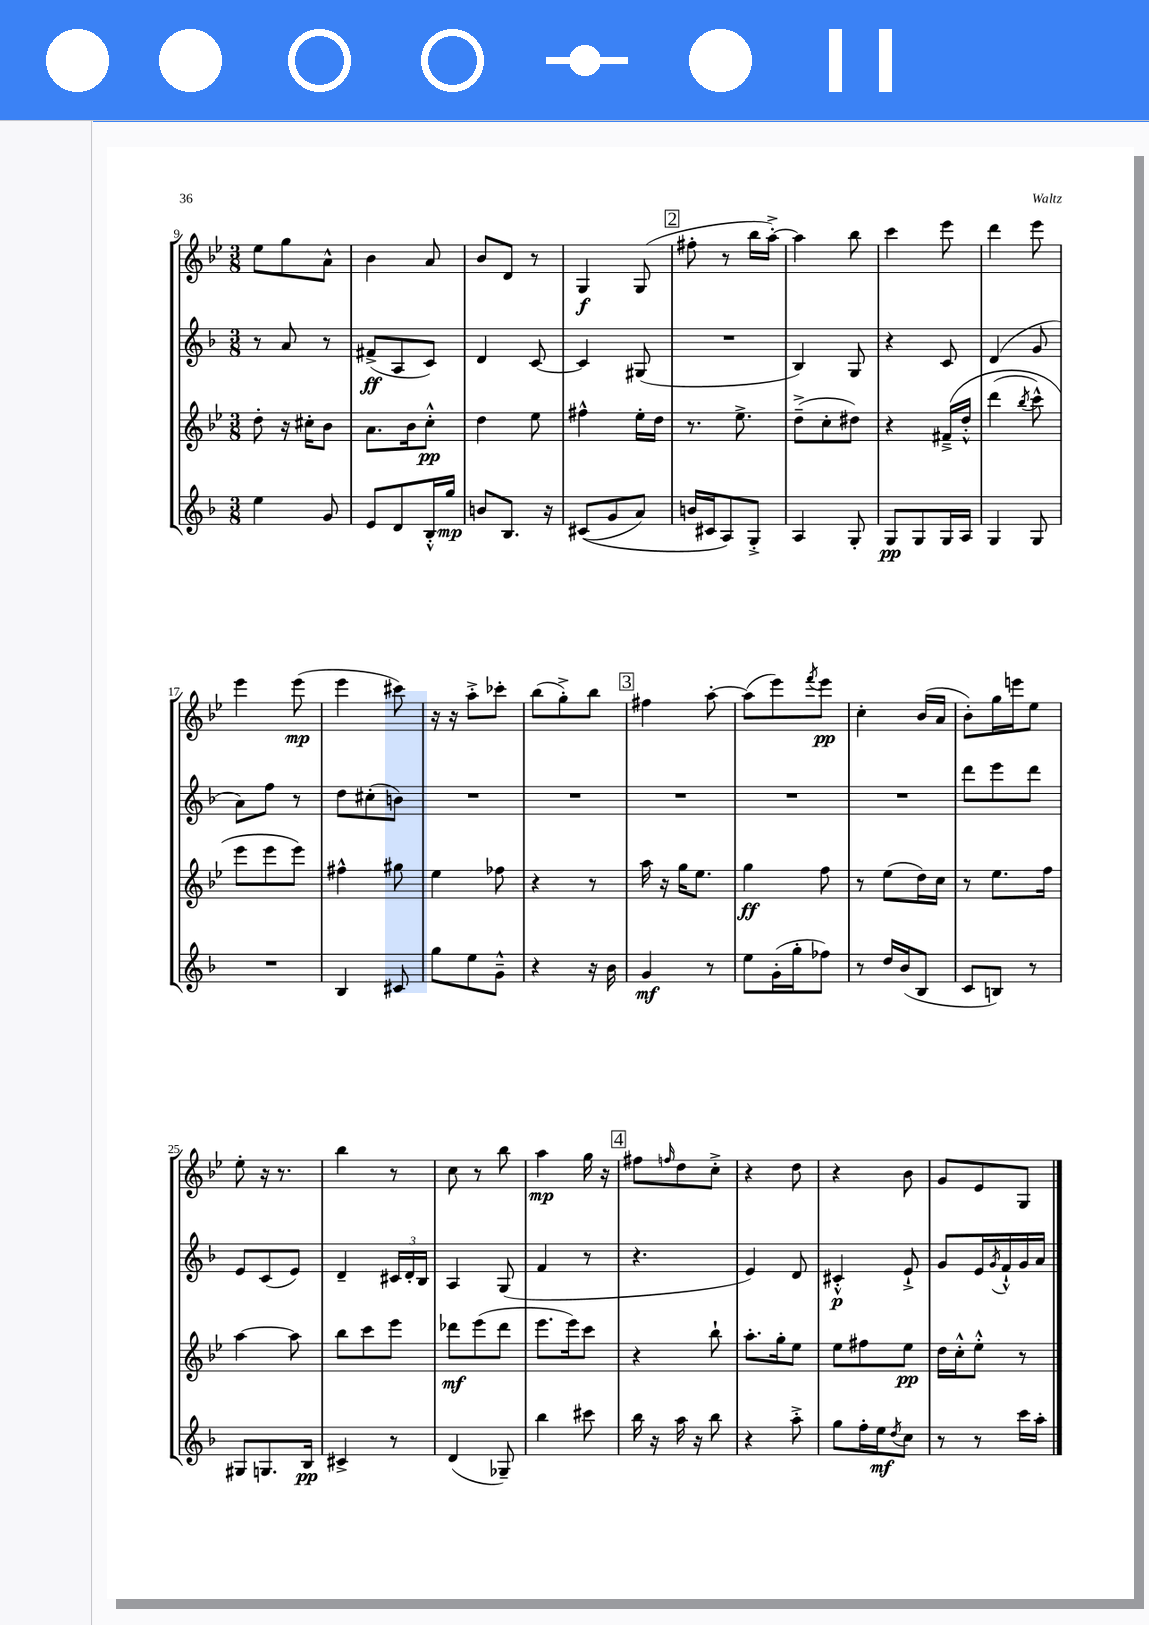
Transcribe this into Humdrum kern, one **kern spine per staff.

**kern	**dynam	**kern	**dynam	**kern	**dynam	**kern	**dynam
*part4	*part4	*part3	*part3	*part2	*part2	*part1	*part1
*staff4	*staff4	*staff3	*staff3	*staff2	*staff2	*staff1	*staff1
*clefG2	*	*clefG2	*	*clefG2	*	*clefG2	*
*k[b-]	*	*k[b-e-]	*	*k[b-]	*	*k[b-e-]	*
*M3/8	*	*M3/8	*	*M3/8	*	*M3/8	*
=9	=9	=9	=9	=9	=9	=9	=9
4ee\	.	8dd'\	.	8r	.	8ee-\L	.
.	.	16r	.	8a/	.	8gg\	.
.	.	16cc#X'\KL	.	.	.	.	.
8g/	.	8b-\J	.	8r	.	8a^^\J	.
=10	=10	=10	=10	=10	=10	=10	=10
8e/L	.	8.a\L	.	(8f#X^/L	ff	4b-\	.
8d/	.	.	.	8A/	.	.	.
.	.	16b-\k	.	.	.	.	.
16B-'^^/L	.	8cc'^^\J	pp	8c/J)	.	8a/	.
16gg/JJ	mp	.	.	.	.	.	.
=11	=11	=11	=11	=11	=11	=11	=11
8bn/L	.	4dd\	.	4d/	.	8b-/L	.
8.B-/J	.	.	.	.	.	8d/J	.
.	.	8ee-\	.	[8c/	.	8r	.
16r	.	.	.	.	.	.	.
=12	=12	=12	=12	=12	=12	=12	=12
((8c#X/L	.	4ff#X^^\	.	4c/]	.	4G/	f
8g/	.	.	.	.	.	.	.
8a/J)	.	16ee-'\LL	.	(8G#X/	.	(8G/	.
.	.	16dd\JJ	.	.	.	.	.
!!LO:REH:place=s1:t=2
=13	=13	=13	=13	=13	=13	=13	=13
16bn/LL	.	8.r	.	4.r	.	8ff#X'\	.
16c#X/J	.	.	.	.	.	.	.
8A/)	.	.	.	.	.	8r	.
.	.	8.ee-^\	.	.	.	.	.
8G'^/J	.	.	.	.	.	16bb-\LL	.
.	.	.	.	.	.	[16aa'^\JJ)	.
=14	=14	=14	=14	=14	=14	=14	=14
4A/	.	(8dd~^\L	.	4B-/)	.	4aa\]	.
.	.	8cc'\	.	.	.	.	.
8G'/	.	8dd#X\J)	.	8G/	.	8bb-\	.
=15	=15	=15	=15	=15	=15	=15	=15
8G/L	pp	4r	.	4r	.	4ccc\	.
8G/	.	.	.	.	.	.	.
16G/L	.	(16f#X~^/LL	.	8c/	.	8eee-\	.
16A/JJ	.	16dd'^^/JJ	.	.	.	.	.
=16	=16	=16	=16	=16	=16	=16	=16
4G/	.	(4ddd\	.	(4d/	.	4ddd\	.
.	.	8qbb-/	.	.	.	.	.
8G/	.	8ccc^^\)	.	8g/	.	8eee-\	.
!!LO:LB:g=z
=17	=17	=17	=17	=17	=17	=17	=17
4.r	.	8eee-\L	.	8a\L)	.	4eee-\	.
.	.	8eee-\	.	8ff\J	.	.	.
.	.	8eee-\J)	.	8r	.	(8eee-\	mp
=18	=18	=18	=18	=18	=18	=18	=18
4B-/	.	4ff#X^^\	.	8dd\L	.	4eee-\	.
.	.	.	.	(8cc#X'\	.	.	.
8c#X/	.	8gg#X\	.	8bn\J)	.	8ccc#X\)	.
=19	=19	=19	=19	=19	=19	=19	=19
8gg\L	.	4ee-\	.	4.r	.	16r	.
.	.	.	.	.	.	16r	.
8ee\	.	.	.	.	.	8aa'^\L	.
8g~^^\J	.	8ff-X\	.	.	.	8ccc-X'\J	.
=20	=20	=20	=20	=20	=20	=20	=20
4r	.	4r	.	4.r	.	(8bb-\L	.
.	.	.	.	.	.	8gg'^\)	.
16r	.	8r	.	.	.	8bb-\J	.
16b-\	.	.	.	.	.	.	.
!!LO:REH:place=s1:t=3
=21	=21	=21	=21	=21	=21	=21	=21
4g/	mf	16aa\	.	4.r	.	4ff#X\	.
.	.	16r	.	.	.	.	.
.	.	16gg\KL	.	.	.	.	.
.	.	8.ee-\J	.	.	.	.	.
8r	.	.	.	.	.	[8aa'\	.
=22	=22	=22	=22	=22	=22	=22	=22
8ee\L	.	4gg\	ff	4.r	.	(8aa\L]	.
(16g'\L	.	.	.	.	.	8eee-\)	.
16gg'\J	.	.	.	.	.	.	.
.	.	.	.	.	.	8qfff/	.
8ff-X\J)	.	8ff\	.	.	.	8eee-\J	pp
=23	=23	=23	=23	=23	=23	=23	=23
8r	.	8r	.	4.r	.	4cc'\	.
16dd/LL	.	(8ee-\L	.	.	.	.	.
(16b-/J	.	.	.	.	.	.	.
8B-/J	.	16dd\L)	.	.	.	(16b-/LL	.
.	.	16cc\JJ	.	.	.	16a/JJ	.
=24	=24	=24	=24	=24	=24	=24	=24
8c/L	.	8r	.	8ddd\L	.	8b-'\L)	.
8Bn/J)	.	8.ee-\L	.	8eee\	.	16gg\L	.
.	.	.	.	.	.	16eeen\J	.
8r	.	.	.	8ddd\J	.	8ee-\J	.
.	.	16ff\Jk	.	.	.	.	.
!!LO:LB:g=z
=25	=25	=25	=25	=25	=25	=25	=25
8G#X/L	.	[4aa\	.	8e/L	.	8ee-'\	.
8.Gn/	.	.	.	(8c/	.	16r	.
.	.	.	.	.	.	8.r	.
.	.	8aa\]	.	8e/J)	.	.	.
16B-/Jk	pp	.	.	.	.	.	.
=26	=26	=26	=26	=26	=26	=26	=26
4c#X^/	.	8bb-\L	.	4d~/	.	4bb-\	.
.	.	8ccc\	.	.	.	.	.
8r	.	8eee-\J	.	24c#X/LL	.	8r	.
.	.	.	.	24d'/	.	.	.
.	.	.	.	24B-/JJ	.	.	.
=27	=27	=27	=27	=27	=27	=27	=27
(4d/	.	8ddd-X\L	mf	4A/	.	8cc\	.
.	.	(8eee-\	.	.	.	8r	.
8G-X~/)	.	8ddd-\J	.	(8G/	.	8bb-\	.
=28	=28	=28	=28	=28	=28	=28	=28
4bb-\	.	8.eee-\L	.	4f/	.	4aa\	mp
.	.	16eee-\k)	.	.	.	.	.
8ccc#X\	.	8ccc\J	.	8r	.	16gg\	.
.	.	.	.	.	.	16r	.
!!LO:REH:place=s1:t=4
=29	=29	=29	=29	=29	=29	=29	=29
16bb-\	.	4r	.	4.r	.	8ff#X\L	.
16r	.	.	.	.	.	.	.
.	.	.	.	.	.	16qqffn/	.
16aa\	.	.	.	.	.	8dd\	.
16r	.	.	.	.	.	.	.
8bb-\	.	8bb-`\	.	.	.	8cc'^\J	.
=30	=30	=30	=30	=30	=30	=30	=30
4r	.	8.aa'\L	.	4e/)	.	4r	.
.	.	16gg'\k	.	.	.	.	.
8aa'^\	.	8ee-\J	.	8d/	.	8dd\	.
=31	=31	=31	=31	=31	=31	=31	=31
8gg\L	.	8ee-\L	.	4c#X'^^/	p	4r	.
16ff'\L	.	8ff#X\	.	.	.	.	.
16ee\J	mf	.	.	.	.	.	.
8qdd/	.	.	.	.	.	.	.
8cc\J	.	8ee-\J	pp	8e`^/	.	8b-\	.
=32	=32	=32	=32	=32	=32	=32	=32
8r	.	16dd\LL	.	8g/L	.	8g/L	.
.	.	16cc'^^\J	.	.	.	.	.
8r	.	8ee-'^^\J	.	16e/L	.	8e-/	.
.	.	.	.	8qg/	.	.	.
.	.	.	.	16f`^^/	.	.	.
16ccc\LL	.	8r	.	16g/	.	8G/J	.
16aa'\JJ	.	.	.	16a/JJ	.	.	.
==	==	==	==	==	==	==	==
*-	*-	*-	*-	*-	*-	*-	*-
